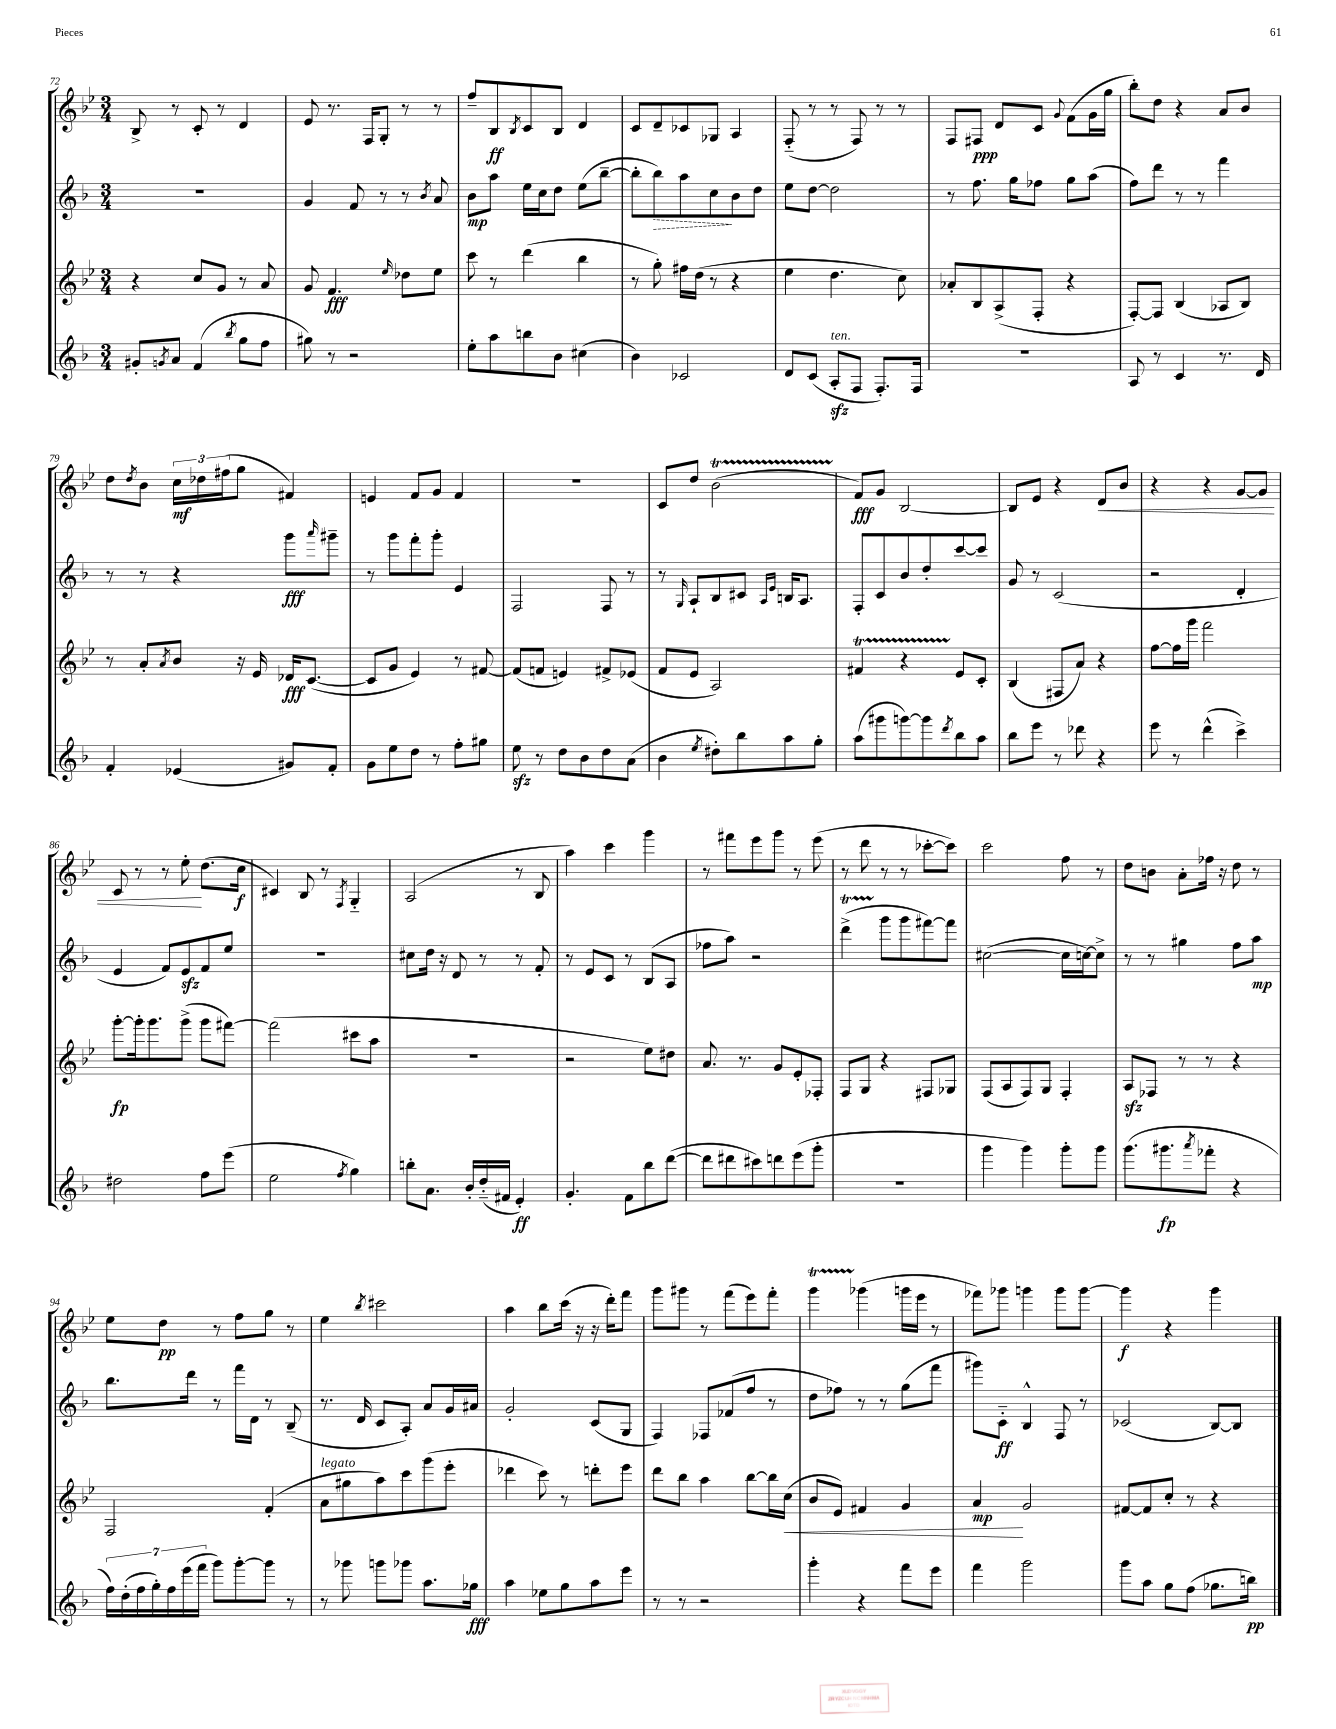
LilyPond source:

<<
\new StaffGroup <<
\new Staff = "s0" {
    \clef treble \key bes \major \numericTimeSignature \time 3/4
    bes8-> r8 c'8-. r8 d'4 |
    ees'8 r8. f16 g8-. r8 r8 |
    f''8-- bes8\ff \acciaccatura { bes8 } c'8 bes8 d'4 |
    c'8 d'8-- ces'8 ges8 a4 |
    f8-_( r8 r8 f8) r8 r8 |
    f8 fis8\ppp d'8 c'8 \appoggiatura { g'8 } f'8( g'16 g''16 |
    bes''8-.) d''8 r4 a'8 bes'8 |
    d''8 \acciaccatura { d''8 } bes'8 \tuplet 3/2 { c''16\mf des''16 fis''16( } g''8 fis'4) |
    e'4 f'8 g'8 f'4 |
    R2. |
    c'8 d''8 bes'2\startTrillSpan( |
    f'8\stopTrillSpan\fff) g'8 bes2~ |
    bes8 ees'8 r4 d'8\< bes'8 |
    r4 r4 g'8~ g'8 |
    c'8 r8 r8 ees''8-.\! d''8.( c''16\f |
    cis'4) bes8 r8 \acciaccatura { f8 } g4-_ |
    a2( r8 bes8 |
    a''4) c'''4 g'''4 |
    r8 fis'''8 ees'''8 g'''8 r8 ees'''8( |
    r8 d'''8 r8 r8 ces'''8~-. ces'''8) |
    c'''2 f''8 r8 |
    d''8 b'8 a'8-. fes''16 r16 d''8 r8 |
    ees''8 d''8\pp r8 f''8 g''8 r8 |
    ees''4 \acciaccatura { bes''8 } cis'''2 |
    a''4 bes''8 c'''16( r16 r16 d'''16-.) f'''8 |
    g'''8 gis'''8 r8 f'''8( ees'''8) f'''8-. |
    g'''4\startTrillSpan ges'''4\stopTrillSpan( g'''16 ees'''16 r8 |
    fes'''8) ges'''8 g'''4 g'''8 g'''8~ |
    g'''4\f r4 g'''4 \bar "|." |
}
\new Staff = "s1" {
    \clef treble \key f \major \numericTimeSignature \time 3/4
    R2. |
    g'4 f'8 r8 r8 \acciaccatura { bes'8 } a'8 |
    bes'8\mp a''8 e''16 c''16 d''8 e''8( bes''8~-- |
    bes''8-. \once \override Hairpin.style = #'dashed-line bes''8\>) a''8 c''8\! bes'8 d''8 |
    e''8 d''8~ d''2 |
    r8 f''8. g''16 fes''8 g''8 a''8( |
    f''8) d'''8 r8 r8 f'''4 |
    r8 r8 r4 g'''8\fff \grace { a'''16 } gis'''8-- |
    r8 g'''8 f'''8-. g'''8-. e'4 |
    f2 f8 r8 |
    r8 \grace { g16 } a8-! bes8 cis'8 \grace { a16 e'16 } b16 a8. |
    f8-. c'8 bes'8 d''8-. c'''8~ c'''8 |
    g'8 r8 c'2( |
    r2 d'4-. |
    e'4 f'8) e'8\sfz f'8 e''8 |
    R2. |
    cis''8 d''16 r16 d'8 r8 r8 f'8-. |
    r8 e'8 c'8 r8 bes8( a8 |
    fes''8 a''8) r2 |
    d'''4->\startTrillSpan( g'''8\stopTrillSpan g'''8 fis'''8~) fis'''8 |
    cis''2~( cis''16 c''16~) c''8-> |
    r8 r8 gis''4 f''8 a''8\mp |
    bes''8. d'''16 r8 f'''16 d'16 r8 bes8--( |
    r8. d'16 c'8 a8-.) a'8 g'16 ais'16 |
    g'2-. c'8( g8 |
    f4) fes8 fes'8( f''8 r8 |
    d''8 fes''8) r8 r8 g''8( f'''8 |
    gis'''8) c'8-_\ff bes4-^ f8 r8 |
    ces'2( bes8~) bes8 \bar "|." |
}
\new Staff = "s2" {
    \clef treble \key bes \major \numericTimeSignature \time 3/4
    r4 c''8 g'8 r8 a'8 |
    g'8 f'4.\fff \grace { ees''16 } des''8 ees''8 |
    c'''8 r8 d'''4( bes''4 |
    r8 g''8-.) fis''16 d''16( r8 r4 |
    ees''4 d''4. c''8) |
    aes'8-. bes8 a8->( f8-. r4 |
    f8~-.) f8 bes4( aes8 bes8) |
    r8 a'8-. \acciaccatura { a'8 } bes'8 r16 ees'16 des'16\fff c'8.~( |
    c'8 g'8 ees'4) r8 fis'8~ |
    fis'8( f'8 e'4) fis'8-> ees'8( |
    f'8 ees'8 a2) |
    fis'4\startTrillSpan r4 ees'8\stopTrillSpan c'8-. |
    bes4( fis8 a'8) r4 |
    f''8~ f''16 g'''16 f'''2 |
    g'''8~-.\fp g'''16-. g'''8. g'''8->( g'''8 fis'''8~) |
    fis'''2( cis'''8 a''8 |
    R2. |
    r2 ees''8) dis''8 |
    a'8. r8. g'8 ees'8-. fes8-. |
    f8 g8 r4 fis8 ges8 |
    f8( a8 f8) g8 f4-. |
    a8\sfz fes8 r8 r8 r4 |
    f2 f'4-.( |
    a'8^\markup { \italic "legato" } gis''8 a''8) c'''8 g'''8( ees'''8-. |
    des'''4 c'''8) r8 d'''8-. ees'''8 |
    d'''8 bes''8 a''4 bes''8~ bes''16 c''16\<( |
    bes'8 ees'8) fis'4 g'4 |
    a'4\mp\! g'2 |
    fis'8~ fis'8 c''8-. r8 r4 \bar "|." |
}
\new Staff = "s3" {
    \clef treble \key f \major \numericTimeSignature \time 3/4
    gis'8-. \acciaccatura { g'8 } a'8 f'4( \acciaccatura { bes''8 } g''8 f''8 |
    gis''8) r8 r2 |
    e''8-. a''8 b''8 bes'8 cis''4( |
    bes'4) ces'2 |
    d'8 c'8( a8-.\sfz^\markup { \italic "ten." } f8 f8.-.) f16 |
    R2. |
    a8 r8 c'4 r8. d'16 |
    f'4-. ees'4( gis'8) f'8-. |
    g'8 e''8 d''8 r8 f''8-. gis''8 |
    e''8\sfz r8 d''8 bes'8 d''8 a'8( |
    bes'4 \acciaccatura { e''8 } dis''8-.) bes''8 a''8 g''8-. |
    a''8( gis'''8 g'''8~) g'''8 \acciaccatura { d'''8 } bes''8 a''8 |
    bes''8 e'''8 r8 des'''8 r4 |
    e'''8 r8 d'''4-^( c'''4->) |
    dis''2 f''8 e'''8( |
    e''2 \acciaccatura { f''8 } g''4) |
    b''8-. a'8. bes'16-. d''16-_( fis'16 e'4-.\ff) |
    g'4.-. f'8 bes''8 d'''8~( |
    d'''8 dis'''8 cis'''8) d'''8 e'''8( g'''8-. |
    R2. |
    g'''4 g'''4) g'''8-. g'''8 |
    g'''8.( gis'''8.\fp \acciaccatura { a'''8 } fes'''8-. r4 |
    \tuplet 7/4 { f''16) d''16-.( f''16 g''16-.) f''16 e'''16( f'''16 } g'''8) g'''8~-. g'''8 r8 |
    r8 ges'''8 g'''8 ges'''8 a''8. ges''16\fff |
    a''4 ees''8 g''8 a''8 e'''8 |
    r8 r8 r2 |
    g'''4-. r4 f'''8 e'''8 |
    f'''4 g'''2 |
    g'''8 a''8 g''8 f''8( ges''8. b''16\pp) \bar "|." |
}
>>
>>
\layout { \context { \Score currentBarNumber = #72 } }
